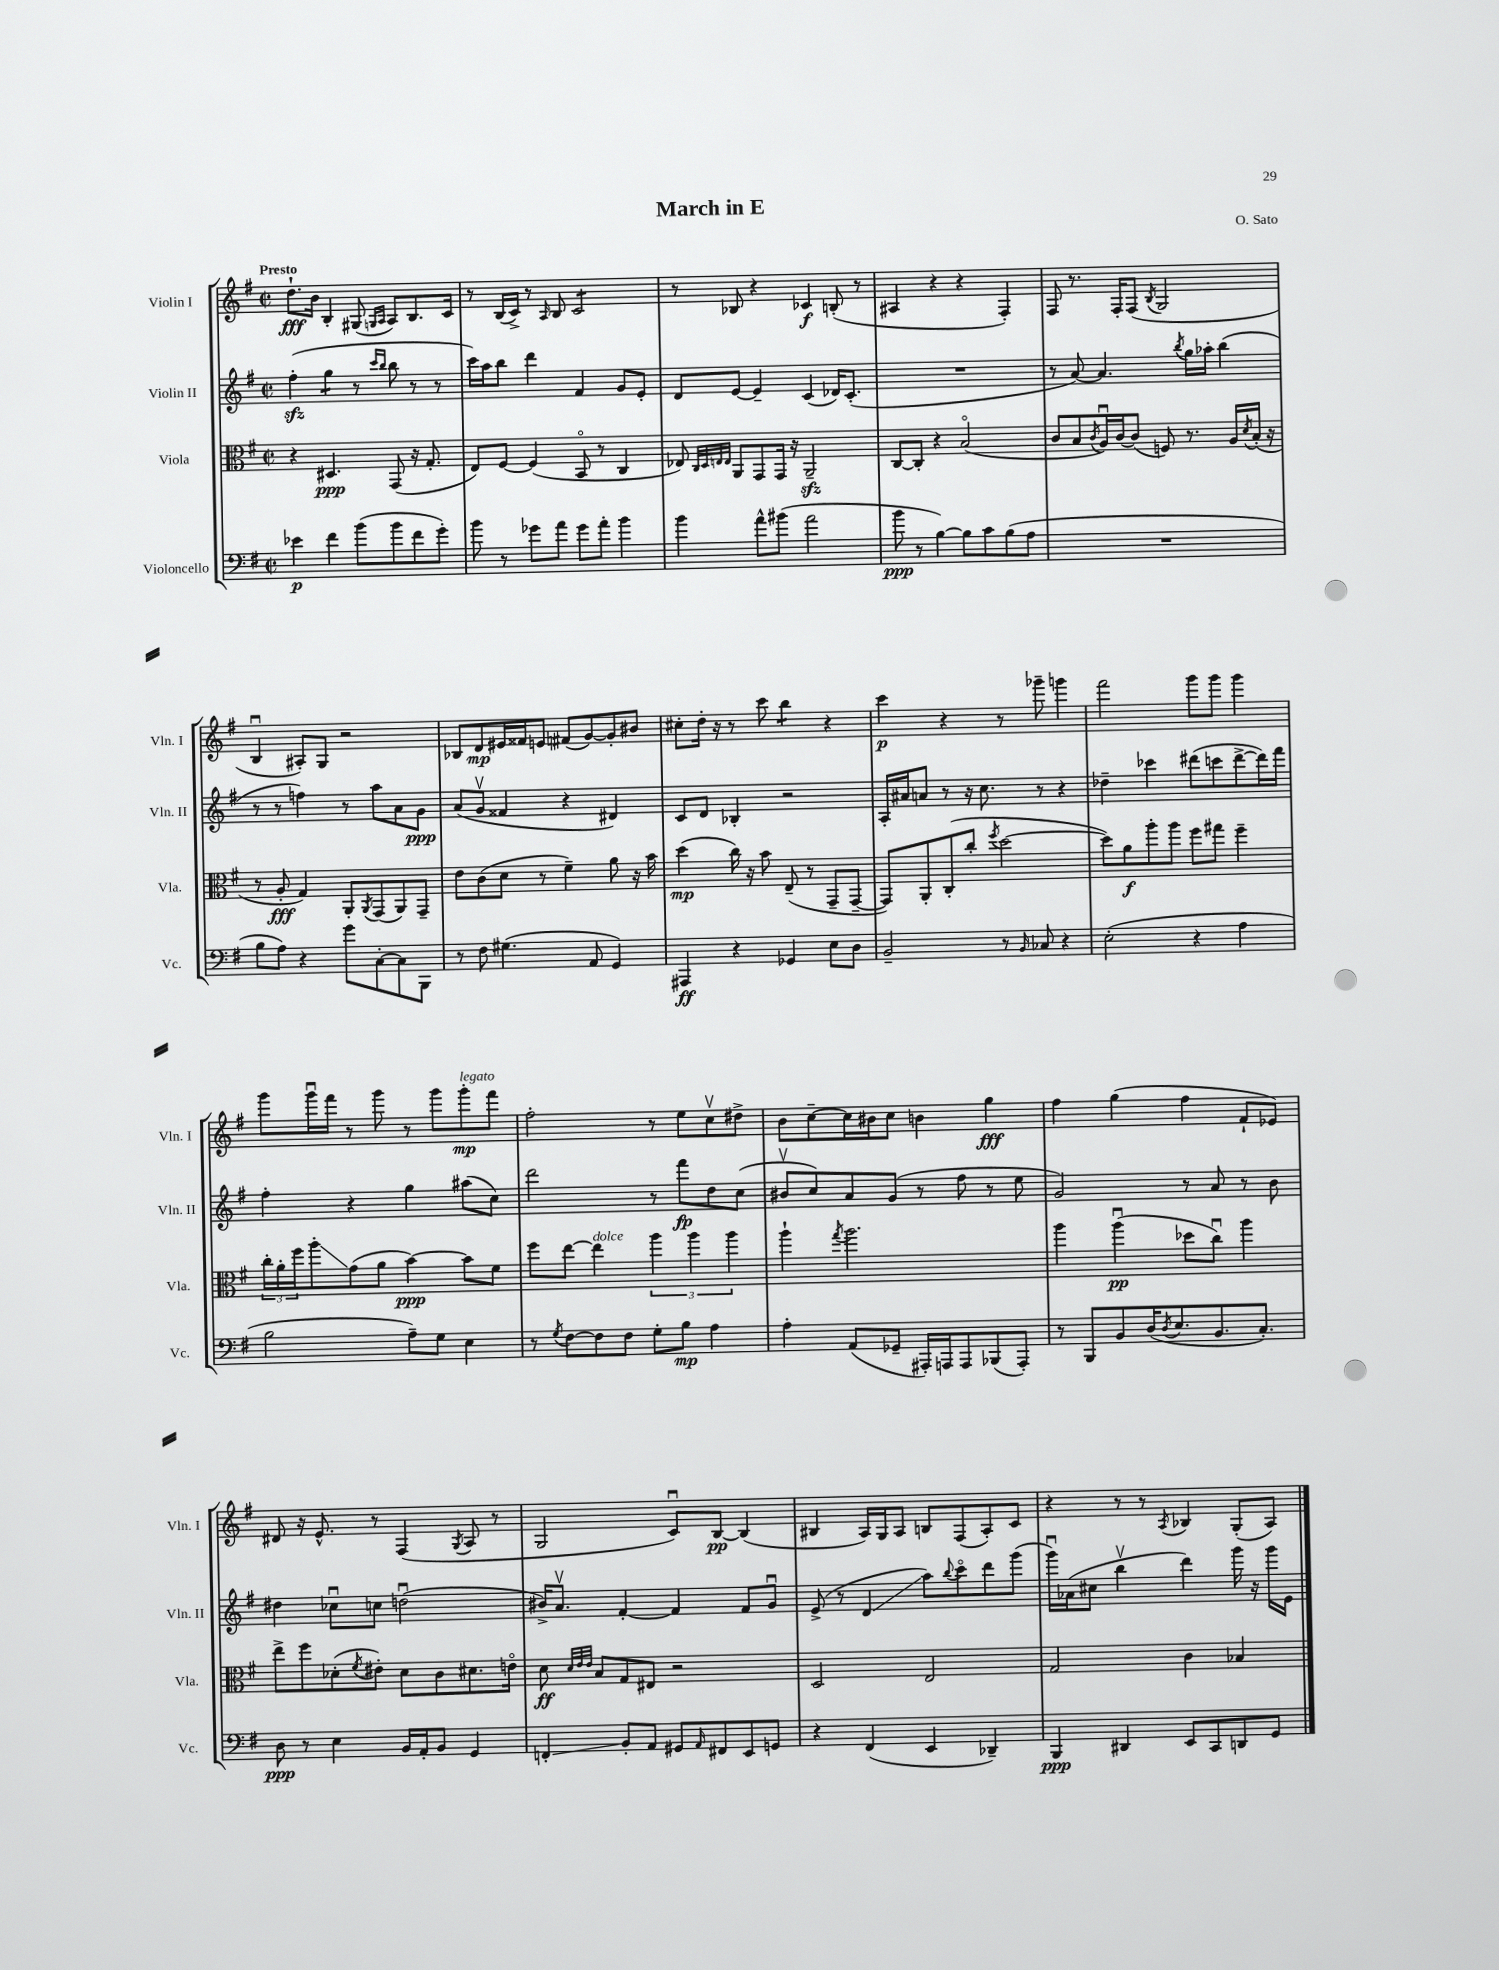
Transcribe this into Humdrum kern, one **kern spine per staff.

**kern	**kern	**kern	**kern
*staff4	*staff3	*staff2	*staff1
*clefF4	*clefC3	*clefG2	*clefG2
*k[f#]	*k[f#]	*k[f#]	*k[f#]
*M2/2	*M2/2	*M2/2	*M2/2
*met(c|)	*met(c|)	*met(c|)	*met(c|)
4e-	4r	(4ff#'	8.dd`
.	.	.	16b
4f#	4.D#	4gg	4B'
(8b	.	8r	(8G#
.	.	16qqccc	16qqG
.	.	16qqbb	16qqA
8b	(8GG	8bb	8A)
8f#	16r	8r	8.B
.	8.G'	.	.
8g')	.	8r	.
.	.	.	16c
=	=	=	=
8b	8E)	16ccc)	8r
.	.	16aa	.
8r	[8F#	8bb	(16B
.	.	.	16c^)
8g-	(4F#]	4ddd	8r
.	.	.	16qqA
8a	.	.	8B
8g-	8BBo	4f#	2c
8a'	8r	.	.
4b	4C	8g	.
.	.	8e'	.
=	=	=	=
4b	8E-)	8d	8r
.	32qqC	.	.
.	32qqD	.	.
.	32qqE	.	.
.	32qqE	.	.
.	8AA	[8e	8B-
8a^^	8GG	4e~]	4r
(8b#	16GG	.	.
.	16r	.	.
2a	2AA~	(4c	4c-
.	.	16d-)	(8B'
.	.	(8.c'	.
.	.	.	8r
=	=	=	=
8b	[8C	1r	4A#
8r	8C']	.	.
[4B)	4r	.	4r
8B]	(2Bo	.	4r
8c	.	.	.
(8B	.	.	4F#')
8A	.	.	.
=	=	=	=
1r	8c	8r	8F#
.	8B	[8a)	8.r
.	8qc	.	.
.	16Au)	4.a]	.
.	[16c	.	16F#'
.	(8c]	.	(8F#
.	.	.	8qB
.	8F)	.	2G
.	.	8qbb	.
.	8.r	16gg	.
.	.	16aa-'	.
.	.	(4bb	.
.	16A	.	.
.	8qd	.	.
.	(16B'	.	.
.	16r	.	.
=	=	=	=
8B	8r	8r	4Bu
8A)	8A'	8r	.
4r	4G)	4ff)	8A#')
.	.	.	8G
8g	8AA'	8r	2r
.	8qAA	.	.
[8C'	(8GG	8aa	.
8C]	8AA)	8a	.
8BBB	8GG~	8g	.
=	=	=	=
8r	8e	(8a	8B-
8F#	(8c	8gv	8d
(4.G#	8d	4f##	16e#
.	.	.	16f##
.	8r	.	8e
.	4f#~)	4r	(8f#
8AA	.	.	[8g)
4GG)	8a	4d#)	8g']
.	16r	.	8b#
.	16b	.	.
=	=	=	=
4AAA#	(4dd	8c	8cc#'
.	.	8d	16dd'
.	.	.	16r
4r	16cc)	4B-'	8r
.	16r	.	.
.	8b	.	8ccc
4GG-	(8E~	2r	4bb
.	8r	.	.
8E	8GG~	.	4r
8D	[8GG~	.	.
=	=	=	=
2BB~	8GG])	16A'	4ccc
.	.	16a#	.
.	8AA'	8a	.
.	(8C'	8r	4r
.	8cc'	16r	.
.	.	8.cc	.
.	8qff#	.	.
8r	[2dd	.	8r
16qqBB	.	.	.
8C-	.	8r	8ggg-~
4r	.	4r	4ggg
=	=	=	=
(2E'	8dd])	4dd-~	2fff#
.	8a	.	.
.	8aa'	4ccc-	.
.	8aa	.	.
4r	8ff#	(8ddd#	8ggg
.	8gg#	8ccc	8ggg
4A	4ff#~	[8ddd#^	4ggg
.	.	16ddd#])	.
.	.	16fff#	.
=	=	=	=
2B	24cc'	4ff#'	8ggg
.	24a'	.	.
.	24ff#	.	.
.	8aa'	.	16gggu
.	.	.	16fff#
.	(8g	4r	8r
.	8a	.	8ggg
8A~)	[4b)	4gg	8r
8G	.	.	8ggg
4E	8b]	(8aa#	8ggg'
.	8f#	8cc)	8fff#
=	=	=	=
8r	8ff#	2ddd	2ff#'
8qG	.	.	.
[8F#	[8ee	.	.
8F#]	4ee]	.	.
8F#	.	.	.
8G'	6aa	8r	8r
8B	.	8fff#	8ee
.	6aa	.	.
4A	.	8dd	8ccv
.	6aa	.	.
.	.	(8cc	8dd#^
=	=	=	=
4A'	4aa`	8b#v	8b
.	.	8cc)	[8cc~
.	8qgg	.	.
(8AA	2.aa	8a	16cc]
.	.	.	16b#
8GG-~	.	(8g	8cc
16AAA#')	.	8r	4b
16AAA	.	.	.
8AAA	.	8ff#	.
(8BBB-	.	8r	4gg
8AAA')	.	8ee	.
=	=	=	=
8r	4aa	2g)	4ff#
8BBB	.	.	.
8BB	(4aau	.	(4gg
(16D	.	.	.
8qD	.	.	.
8.E	.	.	.
.	8dd-	8r	4ff#
8.BB	8ccu)	8a	.
.	4aa	8r	8f#`
8.C')	.	.	.
.	.	8b	8e-)
=	=	=	=
8D	8ee^	4dd#	8d#
8r	8ff#	.	16r
.	.	.	8.e^^
4E	(8d-'	8cc-u	.
.	8qf#	.	.
.	8e#')	8cc	8r
16BB	8d-	(2ddu	(4F#
16AA'	.	.	.
8BB	8c	.	.
.	.	.	8qG
4GG	8.d#	.	8A
.	.	.	8r
.	16eo	.	.
=	=	=	=
4FF'	8d	16b#^)	2G
.	.	8.av	.
.	32qqd	.	.
.	32qqe	.	.
.	32qqe	.	.
.	8B	.	.
8BB'	8G	[4f#'	.
8AA	8E#	.	.
8GG#	2r	4f#]	8cu)
16qqAA	.	.	.
8FF#	.	.	[8B
8EE	.	8f#	(4B]
8GG	.	8gu	.
=	=	=	=
4r	2D	(8e^	4B#
.	.	8r	.
(4FF#	.	4d	16A)
.	.	.	16G
.	.	.	8A
4EE	2E	8aa)	8B
.	.	8qqbb	.
.	.	8ccco	(8F#
4DD-~)	.	8ddd	8A')
.	.	(8ggg	8c
=	=	=	=
4BBB	2G	16gggu)	4r
.	.	(16a-	.
.	.	8cc#	.
4DD#	.	4bbv	8r
.	.	.	8r
.	.	.	8qA
8EE	4c	4ddd)	4B-
8CC	.	.	.
8DD	4B-	16ggg	(8G'
.	.	16r	.
8GG	.	16ggg	8A)
.	.	16e	.
==	==	==	==
*-	*-	*-	*-
